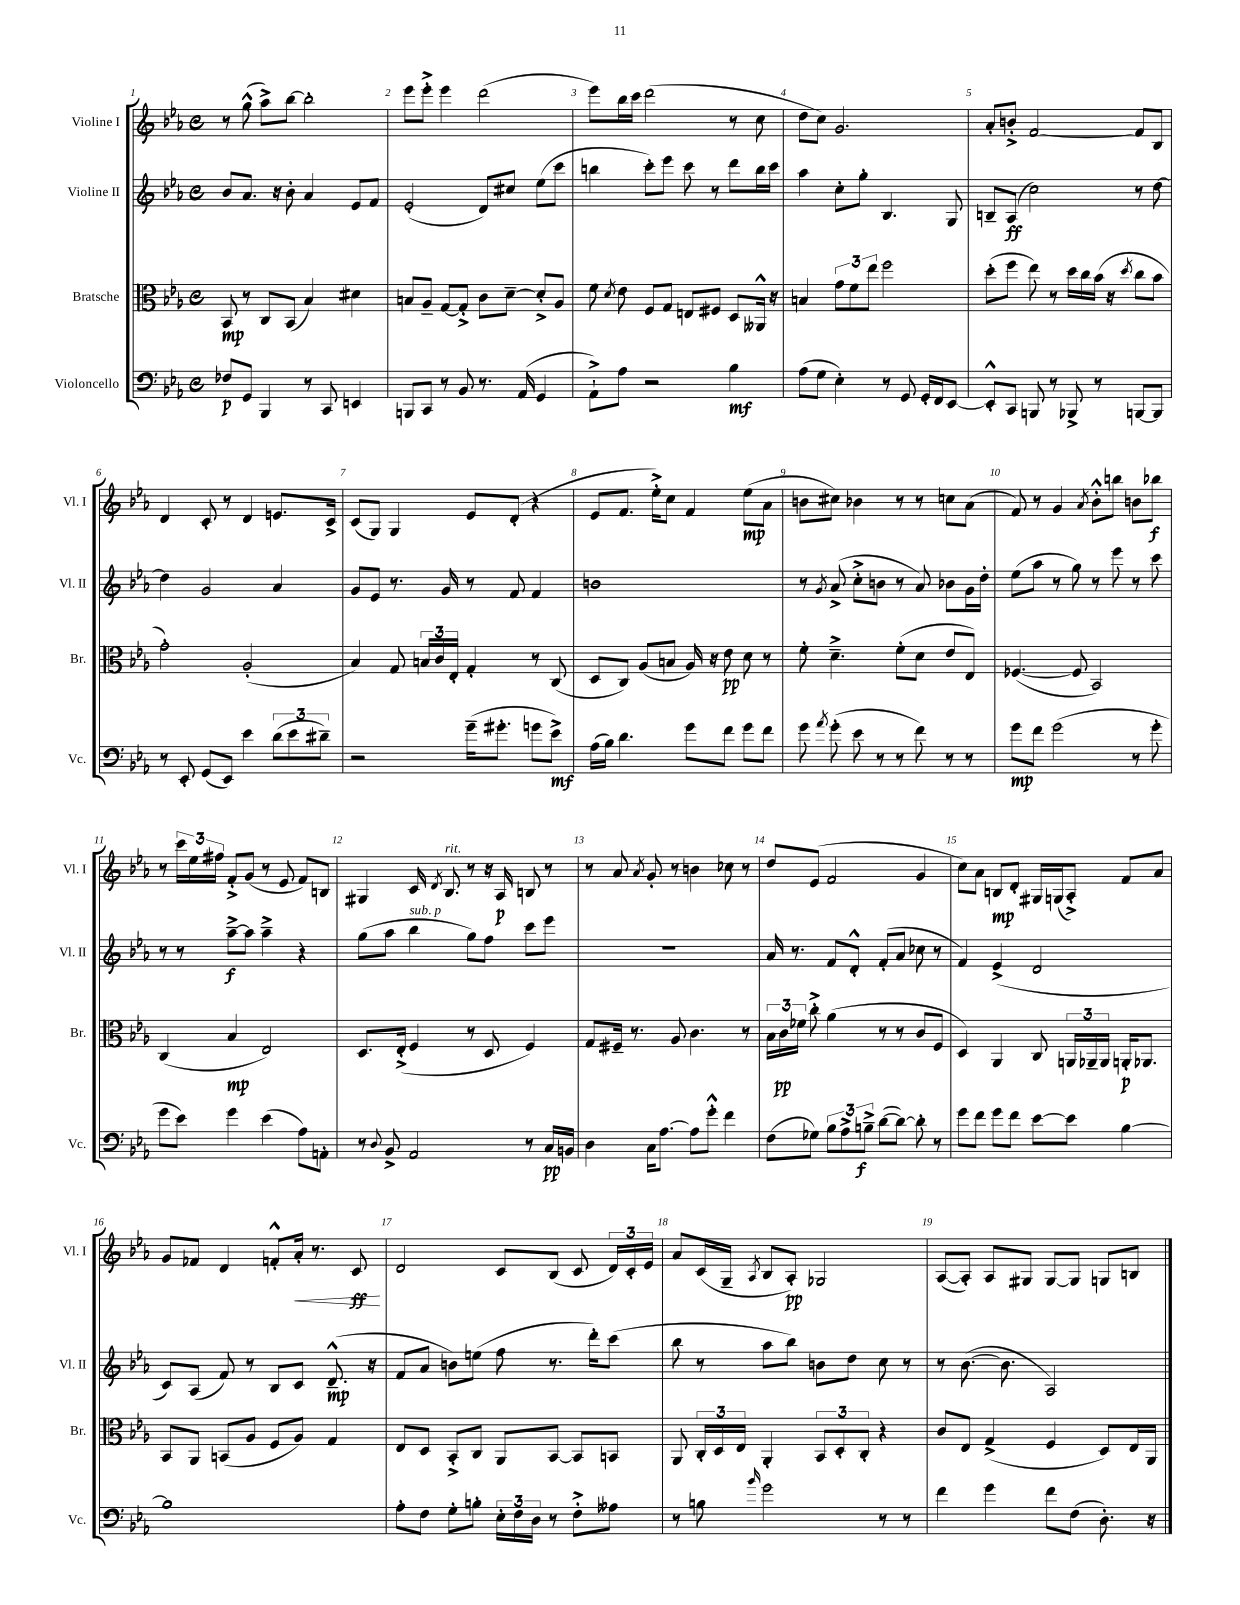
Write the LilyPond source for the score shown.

<<
\new StaffGroup <<
\new Staff = "s0" \with { instrumentName = "Violine I" shortInstrumentName = "Vl. I" } {
    \clef treble \key ees \major \defaultTimeSignature \time 4/4
    \autoBeamOff r8 g''8-^( aes''8[->) bes''8]~ bes''2-. |
    ees'''8[ ees'''8]-.-> ees'''4 d'''2( |
    ees'''8[) bes''16 c'''16] d'''2( r8 c''8 |
    d''8[ c''8]) g'2. |
    aes'8[-. b'8]-.-> f'2~ f'8[ bes8] |
    d'4 c'8-. r8 d'4 e'8.[ c'16]-> |
    c'8[( g8]) g4 ees'8[ d'8]-.( r4 |
    ees'8[ f'8.] ees''16[-.->) c''8] f'4 ees''8[\mp( aes'8] |
    b'8[ cis''8]) bes'4 r8 r8 c''8[ aes'8]( |
    f'8) r8 g'4 \acciaccatura { aes'8 } bes'8[-.-^ b''8] b'8[ bes''8]\f |
    r8 \tuplet 3/2 { c'''16[ ees''16 fis''16] } f'8[-.-> g'8]( r8 ees'8 f'8[) b8] |
    gis4 c'16 \acciaccatura { d'8 } bes8.^\markup { \italic "rit." } r8 r16 aes16\p b8 r8 |
    r8 aes'8 \acciaccatura { aes'8 } g'8-. r8 b'4 ces''8 r8 |
    d''8[ ees'8]( f'2 g'4 |
    c''8[) aes'8] b8[\mp d'8]-. gis16[ g16( aes8]-.->) f'8[ aes'8] |
    g'8[ fes'8] d'4 f'8[-.-^ aes'16]-.\< r8. c'8\ff\! |
    d'2 c'8[ bes8]( c'8 \tuplet 3/2 { d'16[) c'16-. ees'16] } |
    aes'8[ c'16( g16]-- \acciaccatura { aes8 } bes8[ aes8]-.\pp) ges2 |
    aes8[~( aes8]-.) aes8[ gis8] gis8[~ gis8] g8[ b8] \bar "|." |
}
\new Staff = "s1" \with { instrumentName = "Violine II" shortInstrumentName = "Vl. II" } {
    \clef treble \key ees \major \defaultTimeSignature \time 4/4
    \autoBeamOff bes'8[ aes'8.] r16 bes'8-. aes'4 ees'8[ f'8] |
    ees'2-.( d'8[) cis''8] ees''8[( c'''8] |
    b''4 c'''8[-.) ees'''8] c'''8 r8 d'''8[ b''16 c'''16] |
    aes''4 c''8[-. g''8]-. bes4. g8 |
    b8[-- aes8]\ff( c''2) r8 d''8~ |
    d''4 g'2 aes'4 |
    g'8[ ees'8] r8. g'16 r8 f'8 f'4 |
    b'1 |
    r8 \acciaccatura { g'8 } aes'8->( c''8[-.-> b'8] r8 aes'8) bes'8[ g'16 d''16]-. |
    ees''8[( aes''8] r8 g''8) r8 ees'''8 r8 c'''8 |
    r8 r8 aes''8[~--->\f aes''8] aes''4---> r4 |
    g''8[( aes''8] bes''4^\markup { \italic "sub. p" } g''8[) f''8] c'''8[ ees'''8] |
    R1 |
    aes'16 r8. f'8[ d'8]-.-^ f'8[-.( aes'8] ces''8 r8 |
    f'4) ees'4->( d'2 |
    c'8[) aes8]( f'8) r8 bes8[ c'8] d'8.---^\mp( r16 |
    f'8[ aes'8] b'8[) e''8]( f''8 r8. d'''16[-.) c'''8]( |
    bes''8 r8 aes''8[ bes''8]) b'8[ d''8] c''8 r8 |
    r8 bes'8.~( bes'8. aes2) \bar "|." |
}
\new Staff = "s2" \with { instrumentName = "Bratsche" shortInstrumentName = "Br." } {
    \clef alto \key ees \major \defaultTimeSignature \time 4/4
    \autoBeamOff bes,8\mp r8 c8[ bes,8]( bes4) dis'4 |
    b8[ aes8]-- g8[~ g8]-.-> c'8[ d'8]~-- d'8[-.-> aes8] |
    f'8 \acciaccatura { d'8 } ees'8 f8[ g8] e8[ fis8] d8[ aeses,16]-^ r16 |
    b4 \tuplet 3/2 { g'8[ f'8 ees''8] } f''2 |
    d''8[-.( f''8] ees''8) r8 d''16[ c''16 bes'16]( r16 \acciaccatura { d''8 } c''8[ bes'8] |
    g'2-.) aes2-.( |
    bes4) g8 \tuplet 3/2 { b16[ c'16 ees16]-. } g4-. r8 c8( |
    d8[ c8]) aes8[( b8] aes16) r16 ees'8\pp d'8 r8 |
    f'8-. d'4.---> f'8[-.( d'8] ees'8[ ees8]) |
    fes4.~( fes8 bes,2) |
    c4( bes4\mp ees2) |
    d8.[ ees16]-.->( f4 r8 d8 f4) |
    g8[ fis16]-- r8. aes8 c'4. r8 |
    \tuplet 3/2 { bes16[ c'16\pp fes'16] } c''8-.-> aes'4( r8 r8 c'8[ f8] |
    d4) aes,4 c8 \tuplet 3/2 { a,16[ aes,16-- aes,16] } a,16[-.\p aes,8.] |
    bes,8[ aes,8] b,8[( aes8] f8[ aes8]) g4 |
    ees8[ d8] bes,8[-.-> c8] aes,8[ bes,8]~ bes,8[ b,8] |
    aes,8 \tuplet 3/2 { c16[-. d16 ees16] } aes,4-. \tuplet 3/2 { bes,8[ d8-. c8]-. } r4 |
    c'8[ ees8] g4->( f4 d8[) ees16 aes,16] \bar "|." |
}
\new Staff = "s3" \with { instrumentName = "Violoncello" shortInstrumentName = "Vc." } {
    \clef bass \key ees \major \defaultTimeSignature \time 4/4
    \autoBeamOff fes8[\p g,8] bes,,4 r8 c,8 e,4 |
    b,,8[ c,8] r8 bes,8 r8. aes,16( g,4 |
    aes,8[-!->) aes8] r2 bes4\mf |
    aes8[( g8] ees4-.) r8 g,8 g,16[-. f,16 ees,8]~ |
    ees,8[-.-^ c,8] b,,8 r8 bes,,8-> r8 b,,8[~ b,,8] |
    r8 ees,8-. g,8[( ees,8]) ees'4 \tuplet 3/2 { d'8[( ees'8 dis'8]--) } |
    r2 g'16[--( gis'8.]-. g'8[ ees'8]->\mf) |
    aes16[( bes16]) d'4. g'8[ f'8] g'8[ f'8] |
    g'8 \acciaccatura { aes'8 } g'8-.( ees'8 r8 r8 f'8) r8 r8 |
    g'8[\mp f'8] g'2( r8 g'8-. |
    g'8[ ees'8]) g'4 ees'4( aes8[) a,8]-. |
    r8 \appoggiatura { d8 } bes,8-> aes,2 r8 c16[\pp b,16] |
    d4 c16[ aes8.]~ aes8[ g'8]-.-^ f'4 |
    f8[( ges8]) \tuplet 3/2 { bes8[ aes8-> b8]--->\f } d'8[~( d'8]~) d'8-. r8 |
    g'8[ f'8] g'8[ f'8] ees'8[~ ees'8] bes4~ |
    bes1 |
    aes8[-. f8] g8[-. b8]-. \tuplet 3/2 { ees16[-. f16 d16] } r8 f8[-.-> aeses8] |
    r8 b8 \grace { bes'16 } g'2 r8 r8 |
    f'4 g'4 f'8[ f8]( d8.-.) r16 \bar "|." |
}
>>
>>
\layout { \context { \Score \override BarNumber.break-visibility = ##(#f #t #t) barNumberVisibility = #all-bar-numbers-visible } }
